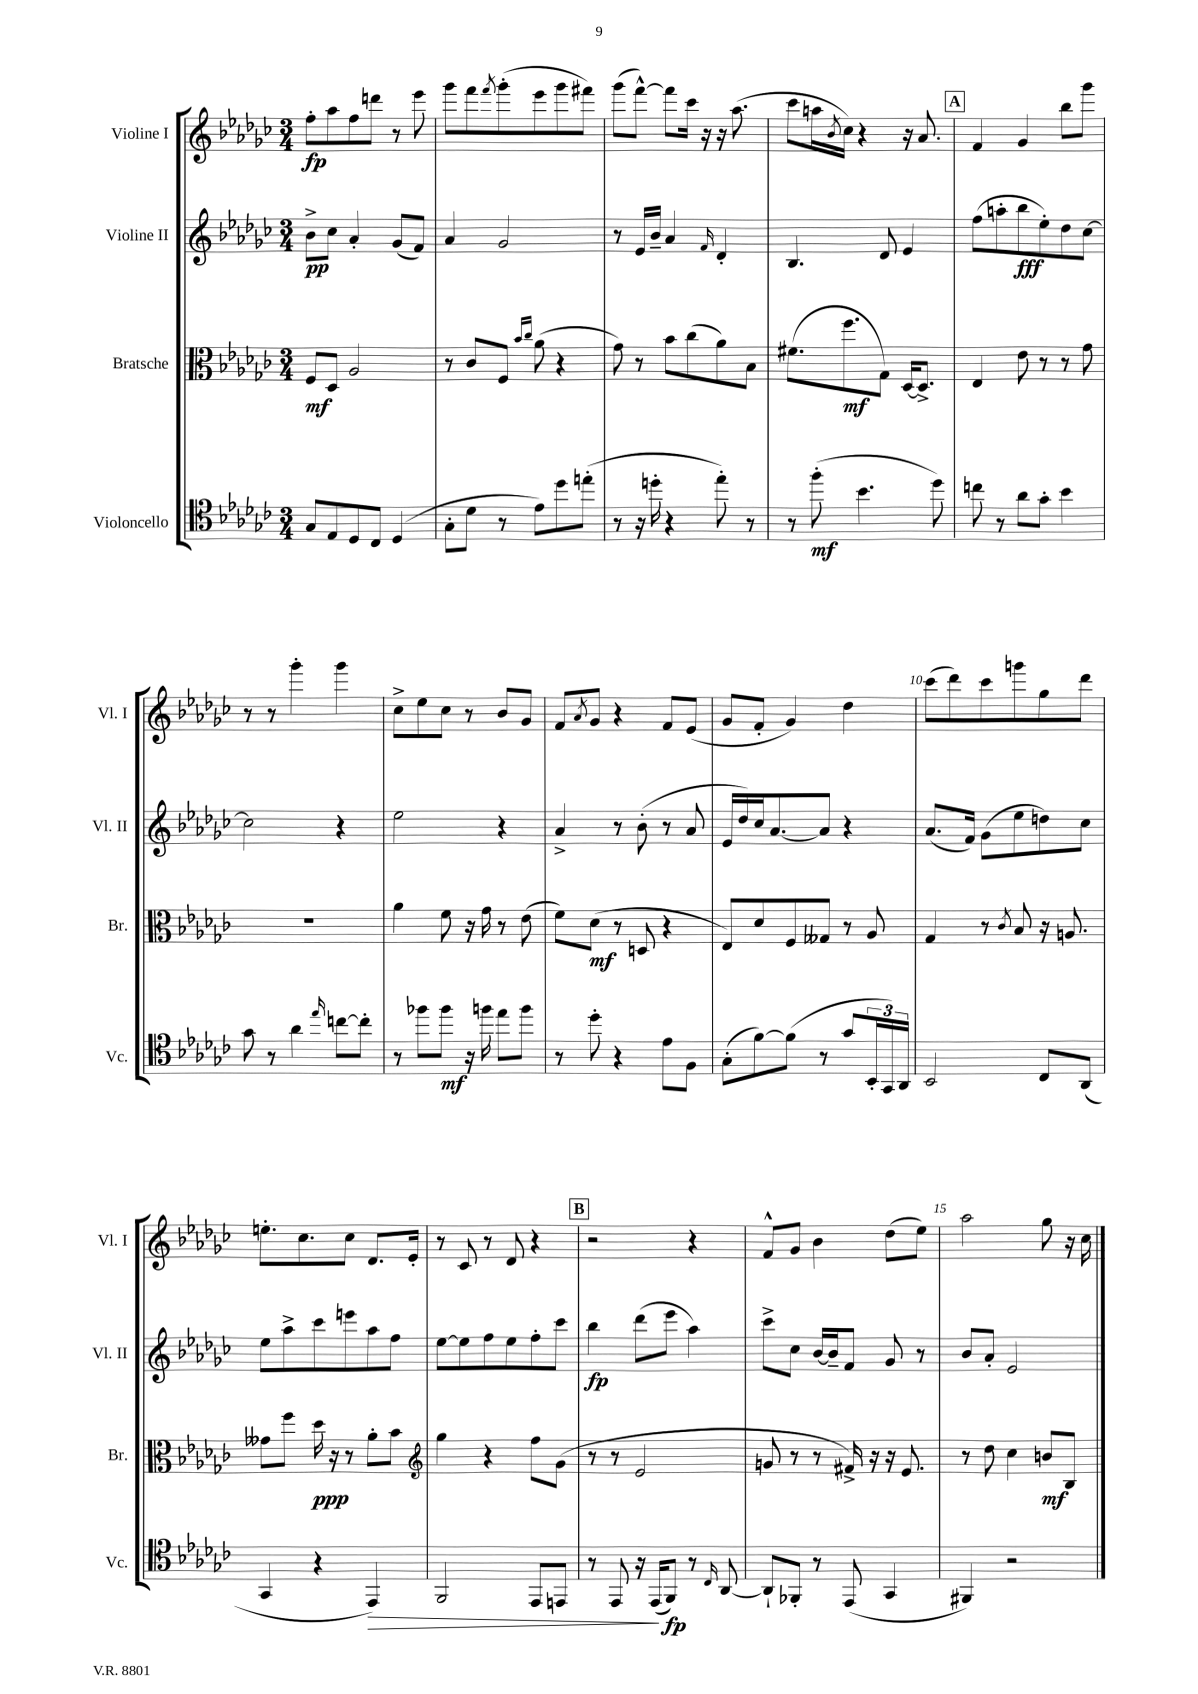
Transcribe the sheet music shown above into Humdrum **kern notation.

**kern	**dynam	**kern	**dynam	**kern	**dynam	**kern	**dynam
*part4	*part4	*part3	*part3	*part2	*part2	*part1	*part1
*staff4	*staff4	*staff3	*staff3	*staff2	*staff2	*staff1	*staff1
*I"Violoncello	*	*I"Bratsche	*	*I"Violine II	*	*I"Violine I	*
*I'Vc.	*	*I'Br.	*	*I'Vl. II	*	*I'Vl. I	*
*clefC4	*	*clefC3	*	*clefG2	*	*clefG2	*
*k[b-e-a-d-g-c-]	*	*k[b-e-a-d-g-c-]	*	*k[b-e-a-d-g-c-]	*	*k[b-e-a-d-g-c-]	*
*M3/4	*	*M3/4	*	*M3/4	*	*M3/4	*
=1	=1	=1	=1	=1	=1	=1	=1
8G-/L	.	8F/L	mf	8b-^\L	pp	8ff'\L	fp
8E-/	.	8D-/J	.	8cc-\J	.	8aa-\	.
8D-/	.	2A-/	.	4a-'/	.	8ff\	.
8C-/J	.	.	.	.	.	8dddn\J	.
(4D-/	.	.	.	(8g-/L	.	8r	.
.	.	.	.	8f/J)	.	8eee-\	.
=2	=2	=2	=2	=2	=2	=2	=2
8G-'\L	.	8r	.	4a-/	.	8ggg-\L	.
8d-\J	.	8c-/L	.	.	.	8fff\	.
.	.	.	.	.	.	8qfff/	.
8r	.	8F/J	.	2g-/	.	(8ggg-'\	.
.	.	16qqb-/LL	.	.	.	.	.
.	.	16qqcc-/JJ	.	.	.	.	.
8e-\L)	.	(8a-\	.	.	.	8eee-\	.
8dd-\	.	4r	.	.	.	8ggg-\	.
(8een'\J	.	.	.	.	.	8fff#X\J)	.
=3	=3	=3	=3	=3	=3	=3	=3
8r	.	8g-\)	.	8r	.	(8ggg-\L	.
16r	.	8r	.	16e-/LL	.	[8fff^^\J)	.
16ddn'\	.	.	.	16b-~/JJ	.	.	.
4r	.	8b-\L	.	4a-/	.	8fff\L]	.
.	.	(8cc-\	.	.	.	16ccc-\Jk	.
.	.	.	.	.	.	16r	.
.	.	.	.	16qqf/	.	.	.
8ee-'\)	.	8a-\)	.	4d-'/	.	16r	.
.	.	.	.	.	.	(8.aa-\	.
8r	.	8B-\J	.	.	.	.	.
=4	=4	=4	=4	=4	=4	=4	=4
8r	.	(8.f#X\L	.	4.B-/	.	8ccc-\L	.
(8ff'\	mf	.	.	.	.	16aan\L	.
.	.	.	.	.	.	8qb-/	.
.	.	8.ff\	mf	.	.	16cc-\JJ)	.
4.b-\	.	.	.	.	.	4r	.
.	.	8G-\J)	.	8d-/	.	.	.
.	.	[16D-/KL	.	4e-/	.	16r	.
.	.	8.D-^/J]	.	.	.	8.a-/	.
8dd-\)	.	.	.	.	.	.	.
!!LO:REH:place=s1:t=A
=5	=5	=5	=5	=5	=5	=5	=5
8ccn\	.	4E-/	.	(8ff\L	.	4f/	.
8r	.	.	.	8aan'\	.	.	.
8a-\L	.	8e-\	.	8bb-\	fff	4g-/	.
8g-'\J	.	8r	.	8ee-'\)	.	.	.
4b-\	.	8r	.	8dd-\	.	8bb-\L	.
.	.	8g-\	.	[8cc-\J	.	8ggg-\J	.
!!LO:LB:g=z
=6	=6	=6	=6	=6	=6	=6	=6
8g-\	.	2.r	.	2cc-\]	.	8r	.
8r	.	.	.	.	.	8r	.
4a-\	.	.	.	.	.	4ggg-'\	.
16qqee-/	.	.	.	.	.	.	.
[8ccn\L	.	.	.	4r	.	4ggg-\	.
8cc'\J]	.	.	.	.	.	.	.
=7	=7	=7	=7	=7	=7	=7	=7
8r	.	4a-\	.	2ee-\	.	8cc-^\L	.
8ff-X\L	.	.	.	.	.	8ee-\	.
8ff-\J	mf	8f\	.	.	.	8cc-\J	.
16r	.	16r	.	.	.	8r	.
16ffn\	.	16g-\	.	.	.	.	.
8ee-\L	.	8r	.	4r	.	8b-/L	.
8ff\J	.	(8e-\	.	.	.	8g-/J	.
=8	=8	=8	=8	=8	=8	=8	=8
8r	.	8f\L)	.	4a-^/	.	8f/L	.
.	.	.	.	.	.	8qa-/	.
8dd-'\	.	(8d-\J	mf	.	.	8g-/J	.
4r	.	8r	.	8r	.	4r	.
.	.	8Dn/	.	(8b-'\	.	.	.
8e-\L	.	4r	.	8r	.	8f/L	.
8F\J	.	.	.	8a-/	.	(8e-/J	.
=9	=9	=9	=9	=9	=9	=9	=9
(8G-'\L	.	8E-/L)	.	16e-/LL	.	8g-/L	.
.	.	.	.	16dd-/)	.	.	.
[8f\)	.	8d-/	.	16cc-/J	.	8f'/J	.
.	.	.	.	[8.a-/	.	.	.
(8f\J]	.	8F/	.	.	.	4g-/)	.
8r	.	8G--X/J	.	8a-/J]	.	.	.
8g-/L	.	8r	.	4r	.	4dd-\	.
24BB-'/L	.	8A-/	.	.	.	.	.
24GG-/)	.	.	.	.	.	.	.
24AA-/JJ	.	.	.	.	.	.	.
=10	=10	=10	=10	=10	=10	=10	=10
2BB-/	.	4G-/	.	(8.a-/L	.	(8ccc-\L	.
.	.	.	.	.	.	8ddd-\)	.
.	.	.	.	16f/Jk)	.	.	.
.	.	8r	.	(8g-\L	.	8ccc-\	.
.	.	8qc-/	.	.	.	.	.
.	.	8B-/	.	8ee-\	.	8gggn\	.
8C-/L	.	16r	.	8ddn\)	.	8gg-\	.
.	.	8.An/	.	.	.	.	.
(8AA-/J	.	.	.	8cc-\J	.	8ddd-\J	.
!!LO:LB:g=z
=11	=11	=11	=11	=11	=11	=11	=11
4GG-/	.	8g--X\L	.	8ee-\L	.	8.een'\L	.
.	.	8ff\J	.	8aa-^\	.	.	.
.	.	.	.	.	.	8.cc-\	.
4r	.	16dd-\	ppp	8ccc-\	.	.	.
.	.	16r	.	.	.	.	.
.	.	8r	.	8eeen\	.	8cc-\J	.
!	!LO:HP:b	!	!	!	!	!	!
4EE-/)	>	8a-'\L	.	8aa-\	.	8.d-/L	.
.	.	8b-\J	.	8ff\J	.	.	.
.	.	.	.	.	.	16e-'/Jk	.
=12	=12	=12	=12	=12	=12	=12	=12
*	*	*clefG2	*	*	*	*	*
2FF/	.	4gg-\	.	[8ee-\L	.	8r	.
.	.	.	.	8ee-\]	.	8c-/	.
.	.	4r	.	8ff\	.	8r	.
.	.	.	.	8ee-\	.	8d-/	.
8EE-/L	.	8ff\L	.	8ff'\	.	4r	.
8EEn/J	.	(8g-\J	.	8ccc-\J	.	.	.
!!LO:REH:place=s1:t=B
=13	=13	=13	=13	=13	=13	=13	=13
8r	.	8r	.	4bb-\	fp	2r	.
8EE-/	.	8r	.	.	.	.	.
16r	.	2e-/	.	(8ddd-\L	.	.	.
(16EE-/KL	.	.	.	.	.	.	.
8FF/J)	] fp	.	.	8eee-\J	.	.	.
8r	.	.	.	4aa-\)	.	4r	.
16qqC-/	.	.	.	.	.	.	.
[8AA-/	.	.	.	.	.	.	.
=14	=14	=14	=14	=14	=14	=14	=14
8AA-`/L]	.	8gn/	.	8ccc-^\L	.	8f^^/L	.
8FF-X'/J	.	8r	.	8cc-\J	.	8g-/J	.
8r	.	8r	.	[16b-/LL	.	4b-\	.
.	.	.	.	16b-~/J]	.	.	.
(8EE-/	.	16f#X^/)	.	8f/J	.	.	.
.	.	16r	.	.	.	.	.
4GG-/	.	16r	.	8g-/	.	(8dd-\L	.
.	.	8.e-/	.	.	.	.	.
.	.	.	.	8r	.	8ee-\J)	.
=15	=15	=15	=15	=15	=15	=15	=15
4FF#X/)	.	8r	.	8b-/L	.	2aa-\	.
.	.	8dd-\	.	8a-'/J	.	.	.
2r	.	4cc-\	.	2e-/	.	.	.
.	.	8bn/L	mf	.	.	8gg-\	.
.	.	8B-/J	.	.	.	16r	.
.	.	.	.	.	.	16cc-\	.
==	==	==	==	==	==	==	==
*-	*-	*-	*-	*-	*-	*-	*-
